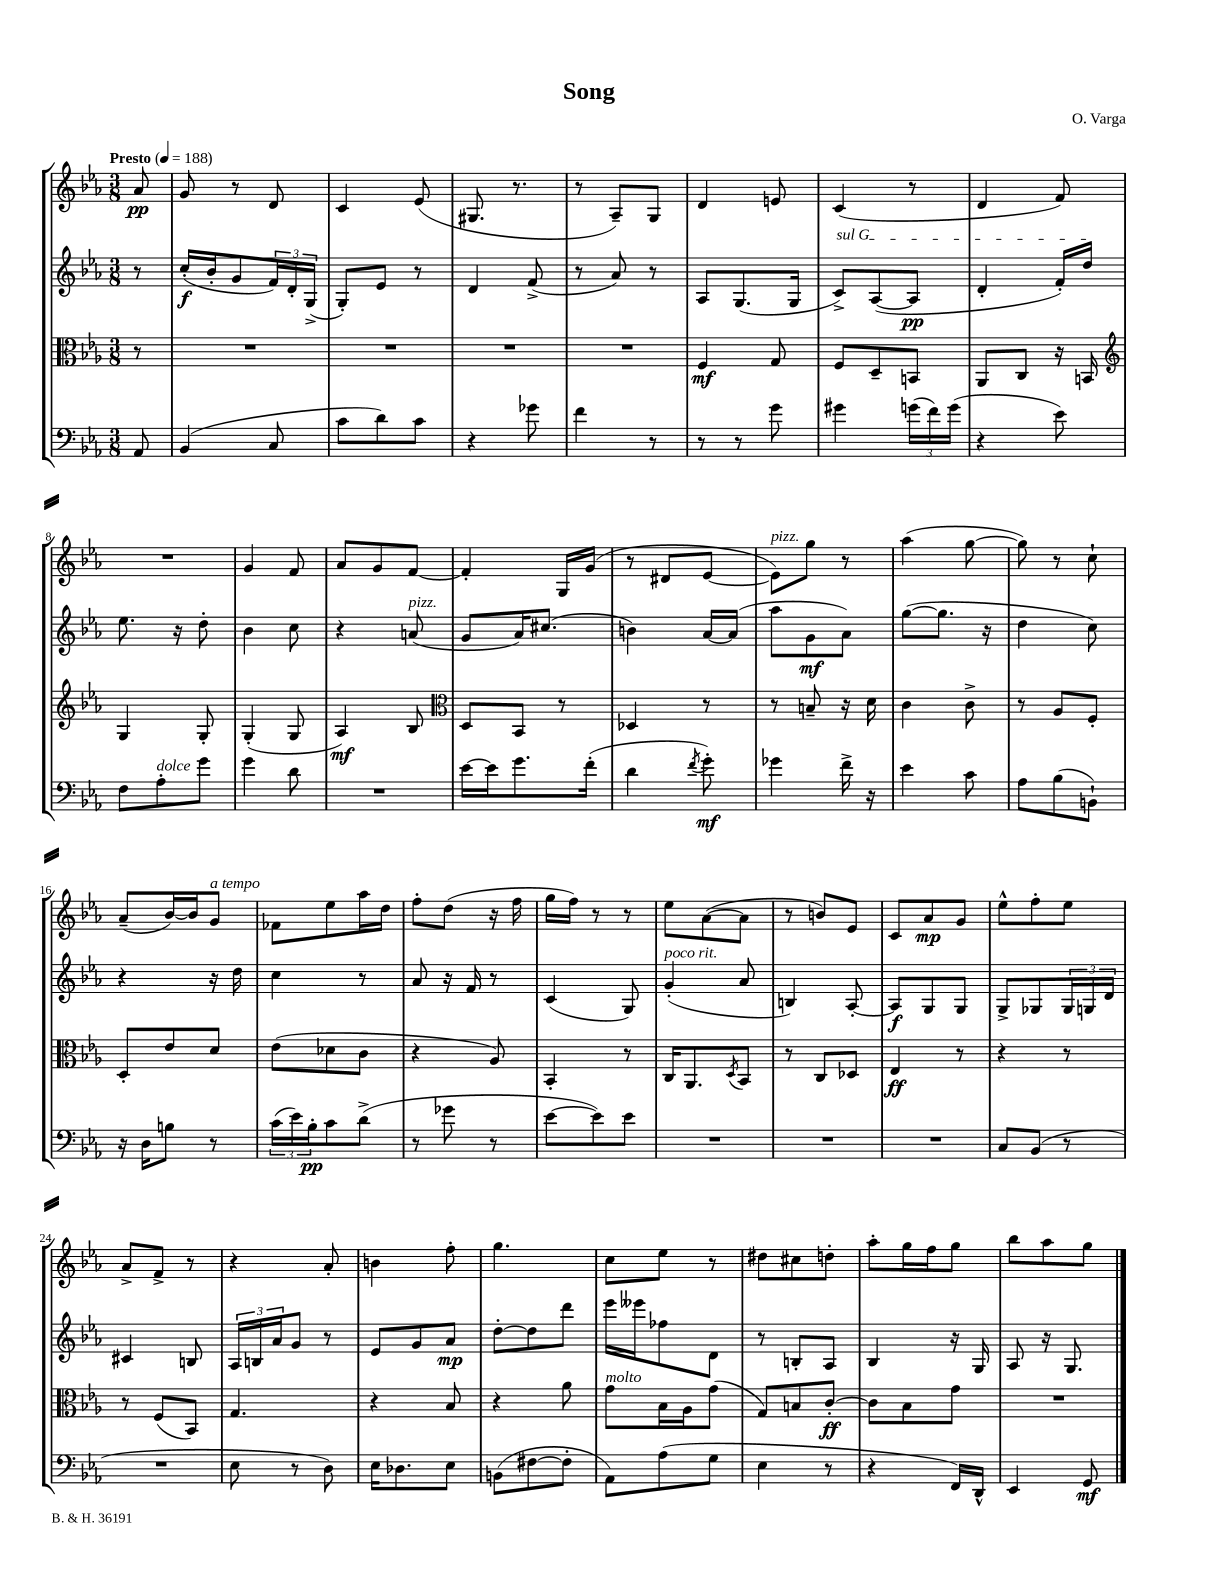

**kern	**kern	**kern	**kern
*staff4	*staff3	*staff2	*staff1
*clefF4	*clefC3	*clefG2	*clefG2
*k[b-e-a-]	*k[b-e-a-]	*k[b-e-a-]	*k[b-e-a-]
*M3/8	*M3/8	*M3/8	*M3/8
*MM188	*MM188	*MM188	*MM188
8AA-	8r	8r	8a-
=	=	=	=
(4BB-	4.r	(16cc'	8g
.	.	16b-'	.
.	.	8g	8r
8C	.	24f)	8d
.	.	24d'	.
.	.	(24G^	.
=	=	=	=
8c	4.r	8G')	4c
8d)	.	8e-	.
8c	.	8r	(8e-
=	=	=	=
4r	4.r	4d	8.G#
.	.	.	8.r
8g-	.	(8f^	.
=	=	=	=
4f	4.r	8r	8r
.	.	8a-)	8A-~)
8r	.	8r	8G
=	=	=	=
8r	4F	8A-	4d
8r	.	(8.G	.
8g	8G	.	8e
.	.	16G	.
=	=	=	=
4g#	8F	8c^)	(4c
.	8D~	([8A-	.
(24g	8BB	8A-]	8r
24f)	.	.	.
(24g	.	.	.
=	=	=	=
4r	8AA-	4d'	4d
.	8C	.	.
8e-)	16r	16f')	8f)
.	16BB	16dd	.
=	=	=	=
*	*clefG2	*	*
8F	4G	8.ee-	4.r
8A-'	.	.	.
.	.	16r	.
8g	8G'	8dd'	.
=	=	=	=
4g	(4G'	4b-	4g
8d	8G	8cc	8f
=	=	=	=
4.r	4A-)	4r	8a-
.	.	.	8g
.	8B-	(8a	[8f
=	=	=	=
*	*clefC3	*	*
[16e-	8D	8g	4f']
16e-]	.	.	.
8.g	8BB-	16a-)	.
.	.	(8.cc#	.
.	8r	.	16G
(16f'	.	.	(16g
=	=	=	=
4d	4D-	4b)	8r
.	.	.	8d#
8qf	.	.	.
8g')	8r	[16a-	[8e-
.	.	(16a-]	.
=	=	=	=
4g-	8r	8aa-	8e-])
.	8B~	8g	8gg
16f^	16r	8a-)	8r
16r	16d	.	.
=	=	=	=
4e-	4c	([8gg	(4aa-
.	.	8.gg]	.
8c	8c^	.	[8gg
.	.	16r	.
=	=	=	=
8A-	8r	4dd	8gg])
(8B-	8A-	.	8r
8BB`)	8F'	8cc)	8cc`
=	=	=	=
16r	8D'	4r	(8a-~
16D	.	.	.
8B	8e-	.	[16b-)
.	.	.	16b-]
8r	8d	16r	8g
.	.	16dd	.
=	=	=	=
(24c	(8e-	4cc	8f-
24e-)	.	.	.
24B-'	.	.	.
8c	8d-	.	8ee-
(8d^	8c	8r	16aa-
.	.	.	16dd
=	=	=	=
8r	4r	8a-	8ff'
8g-	.	16r	(8dd
.	.	16f	.
8r	8A-)	8r	16r
.	.	.	16ff
=	=	=	=
[8e-	4BB-'	(4c	16gg
.	.	.	16ff)
8e-])	.	.	8r
8e-	8r	8G)	8r
=	=	=	=
4.r	16C	(4g'	8ee-
.	8.AA-	.	.
.	.	.	([8a-
.	8qD	.	.
.	8BB-	8a-	8a-]
=	=	=	=
4.r	8r	4B)	8r
.	8C	.	8b)
.	8D-	[8A-'	8e-
=	=	=	=
4.r	4E-	8A-]	8c
.	.	8G	8a-
.	8r	8G	8g
=	=	=	=
8C	4r	8G^	8ee-^^
(8BB-	.	8G-	8ff'
8r	8r	24G-	8ee-
.	.	24G	.
.	.	24d	.
=	=	=	=
4.r	8r	4c#	8a-^
.	(8F	.	8f^
.	8BB-)	8B	8r
=	=	=	=
8E-	4.G	24A-	4r
.	.	24B	.
.	.	24a-	.
8r	.	8g	.
8D)	.	8r	8a-'
=	=	=	=
16E-	4r	8e-	4b
8.D-	.	.	.
.	.	8g	.
8E-	8B-	8a-	8ff'
=	=	=	=
(8BB	4r	[8dd'	4.gg
[8F#	.	8dd]	.
8F#']	8a-	8ddd	.
=	=	=	=
8AA-)	8g	16eee-	8cc
.	.	16eee--	.
(8A-	16B-	8ff-	8ee-
.	16A-	.	.
8G	(8g	8d	8r
=	=	=	=
4E-	8G)	8r	8dd#
.	8B	8B'	8cc#
8r	[8c'	8A-	8dd'
=	=	=	=
4r	8c]	4B-	8aa-'
.	8B-	.	16gg
.	.	.	16ff
16FF)	8g	16r	8gg
16DD^^	.	16G	.
=	=	=	=
4EE-	4.r	8A-	8bb-
.	.	16r	8aa-
.	.	8.G	.
8GG	.	.	8gg
==	==	==	==
*-	*-	*-	*-
